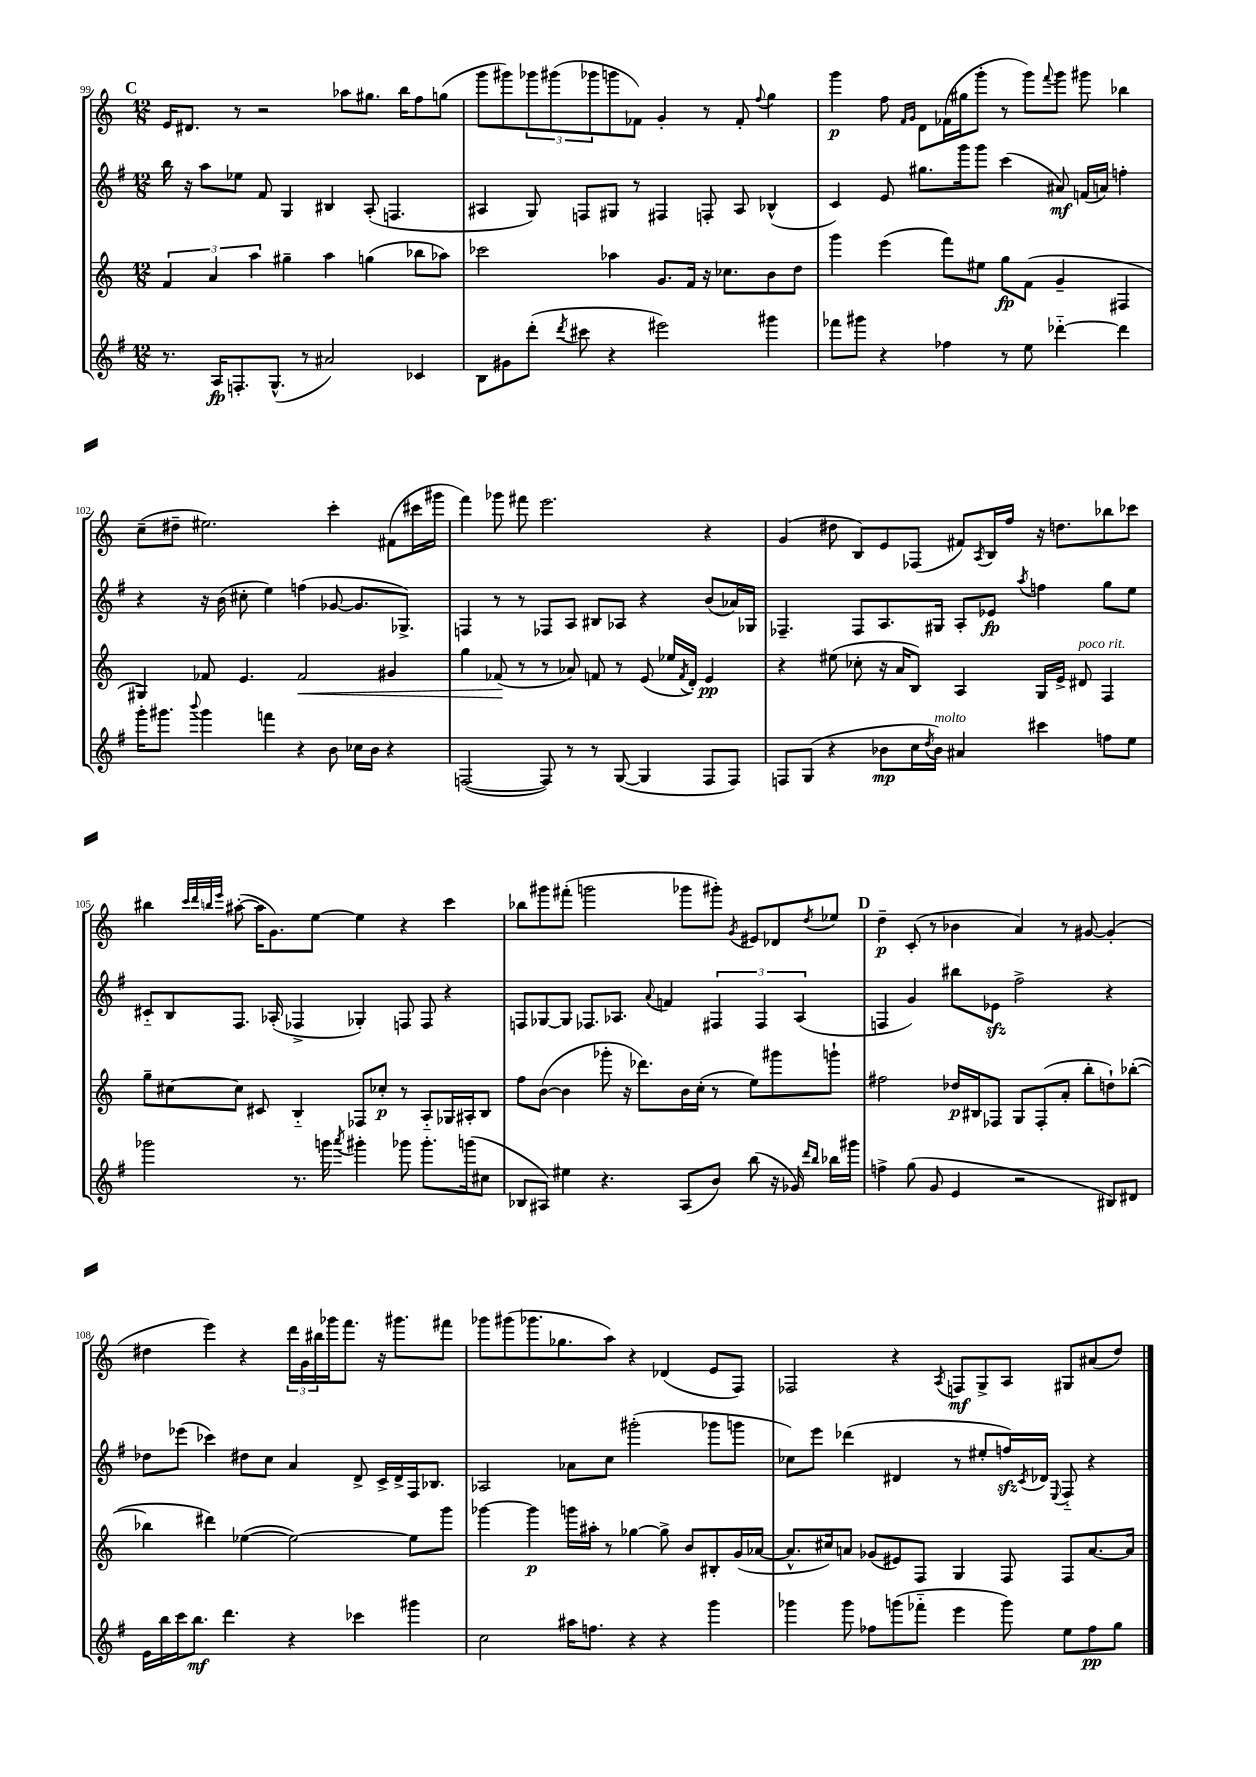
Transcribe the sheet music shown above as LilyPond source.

<<
\new StaffGroup <<
\new Staff = "s0" {
    \clef treble \key c \major \numericTimeSignature \time 12/8
    \mark \markup { \bold "C" } e'16 dis'8. r8 r2 aes''8 gis''8. b''16 f''8 g''8( |
    g'''8 gis'''8) \tuplet 3/2 { ges'''8 gis'''8( ges'''8 } g'''8 fes'8) g'4-. r8 fes'8-. \appoggiatura { f''8 } g''4 |
    g'''4\p f''8 \grace { f'16 g'16 } d'8 fes'16( gis''16 g'''8-. r8 g'''8) \appoggiatura { f'''8 } g'''8 gis'''8 bes''4 |
    c''8--( dis''8-- eis''2.) c'''4-. fis'8( cis'''16 gis'''16 |
    f'''4) ges'''8 fis'''8 e'''2. r4 |
    g'4( dis''8 b8) e'8 fes8( fis'8) \acciaccatura { a8 } b16 f''16 r16 d''8. bes''8 ces'''8 |
    bis''4 \grace { c'''32 d'''32 b''32 e'''32 } ais''8~-.( ais''16 g'8.) e''8~ e''4 r4 c'''4 |
    bes''8 gis'''8 fis'''8-.( g'''2 ges'''8 gis'''8-.) \acciaccatura { g'8 } eis'8 des'8 \acciaccatura { d''8 } ees''8 |
    \mark \markup { \bold "D" } d''4--\p c'8-.( r8 bes'4 a'4) r8 gis'8~ gis'4-.( |
    dis''4 e'''4) r4 \tuplet 3/2 { d'''16 g'16 bis''16 } ges'''16 f'''8. r16 gis'''8. fis'''8 |
    ges'''8 gis'''8( ges'''8. ges''8. a''8) r4 des'4( e'8 f8) |
    fes2 r4 \acciaccatura { a8 } f8\mf g8-> a8 gis8 ais'8( d''8) \bar "|." |
}
\new Staff = "s1" {
    \clef treble \key g \major \numericTimeSignature \time 12/8
    \mark \markup { \bold "C" } b''16 r16 a''8 ees''8 fis'8 g4 bis4 a8-.( f4. |
    ais4 g8) f8 gis8 r8 fis4 f8-. ais8 bes4-^( |
    c'4) e'8 gis''8. g'''16 g'''8 c'''4( ais'8\mf) f'16( a'16) f''4-. |
    r4 r16 b'16( cis''8-. e''4) f''4( ges'8~ ges'8. ges8.->) |
    f4 r8 r8 fes8 a8 bis8 aes8 r4 b'8( aes'16) ges16 |
    fes4.-- fes8 a8. gis16 a8-. ees'8\fp \acciaccatura { a''8 } f''4 g''8 e''8 |
    cis'8-_ b8 fis8. aes16-.( fes4-> ges4-.) f8 f8 r4 |
    f8 ges8~ ges8 fes8. aes8. \appoggiatura { a'8 } f'4 \tuplet 3/2 { fis4 fis4 aes4( } |
    \mark \markup { \bold "D" } f4 g'4) bis''8 ees'8\sfz fis''2-> r4 |
    des''8 ees'''8( ces'''4) dis''8 c''8 a'4 d'8-> c'16-> d'16-> fis16 bes8. |
    aes2 aes'8 c''8 gis'''2-.( ges'''8 g'''8 |
    ces''8) e'''8 des'''4( dis'4 r8 eis''8-. f''16\sfz) \acciaccatura { c'8 } des'16 \appoggiatura { e8 } fis8-_ r4 \bar "|." |
}
\new Staff = "s2" {
    \clef treble \key c \major \numericTimeSignature \time 12/8
    \mark \markup { \bold "C" } \tuplet 3/2 { f'4 a'4 a''4 } gis''4-- a''4 g''4( bes''8 aes''8) |
    ces'''2 aes''4 g'8. f'16 r16 ces''8. b'8 d''8 |
    g'''4 e'''4( f'''8) eis''8 g''8\fp f'8( g'4-- fis4 |
    gis4) fes'8 e'4. fes'2\< gis'4 |
    g''4 fes'8\!( r8 r8 aes'8) f'8 r8 e'8( ees''16 \acciaccatura { f'8 } d'16-.) e'4\pp |
    r4 eis''8( ces''8-. r16 a'16 b8) a4 g16 e'16-> dis'8^\markup { \italic "poco rit." } f4 |
    g''8-- cis''8~ cis''8 cis'8 b4-_ fes8 ces''8-.\p r8 a8-_ ges16 ais16-. b8 |
    f''8 b'8~( b'4 ges'''8-. r16 des'''8.) b'16 c''16-.( r8 e''8) gis'''8 g'''8-! |
    \mark \markup { \bold "D" } fis''2 des''16\p bis16 fes8 g8 fes8-.( a'8-. b''8-. d''8-!) bes''8~-.( |
    bes''4 dis'''4) ees''4~( ees''2~) ees''8 g'''8 |
    ges'''4~ ges'''4\p g'''16 ais''16-. r8 ges''4~ ges''8-> b'8 bis8-. g'16( aes'16~ |
    aes'8.-^ cis''16) a'8 ges'8( eis'8) f8 g4 f8 f8 a'8.~ a'16 \bar "|." |
}
\new Staff = "s3" {
    \clef treble \key g \major \numericTimeSignature \time 12/8
    \mark \markup { \bold "C" } r8. a16\fp f8.-. g8.-^( r8 ais'2) ces'4 |
    b8 gis'8 d'''8-.( \acciaccatura { d'''8 } cis'''8 r4 eis'''2) gis'''4 |
    fes'''8 gis'''8 r4 fes''4 r8 e''8 des'''4~-_ des'''4 |
    g'''16-. gis'''8. \appoggiatura { b'''8 } gis'''4 f'''4 r4 b'8 ces''16 b'16 r4 |
    f2~( f8) r8 r8 g8~( g4 f8 f8) |
    f8 g8( r4 bes'8\mp c''16 \acciaccatura { d''8 } bes'16^\markup { \italic "molto" }) ais'4 cis'''4 f''8 e''8 |
    ges'''2 r8. g'''16 \acciaccatura { a'''8 } gis'''4-. ges'''8 ges'''8.-. g'''16( cis''8 |
    bes8 ais8) eis''4 r4. ais8( b'8) b''8( r16 ges'16) \grace { d'''16 b''16 } bes''16 gis'''16 |
    \mark \markup { \bold "D" } f''4-> g''8( g'8 e'4 r2 bis8) dis'8 |
    e'16 b''16 c'''16 b''8.\mf d'''4. r4 ces'''4 gis'''4 |
    c''2 ais''16 f''8. r4 r4 g'''4 |
    ges'''4 ges'''8 fes''8 g'''8( fes'''8-_ e'''4 g'''8) e''8 fes''8\pp g''8 \bar "|." |
}
>>
>>
\layout { \context { \Score currentBarNumber = #99 } }
